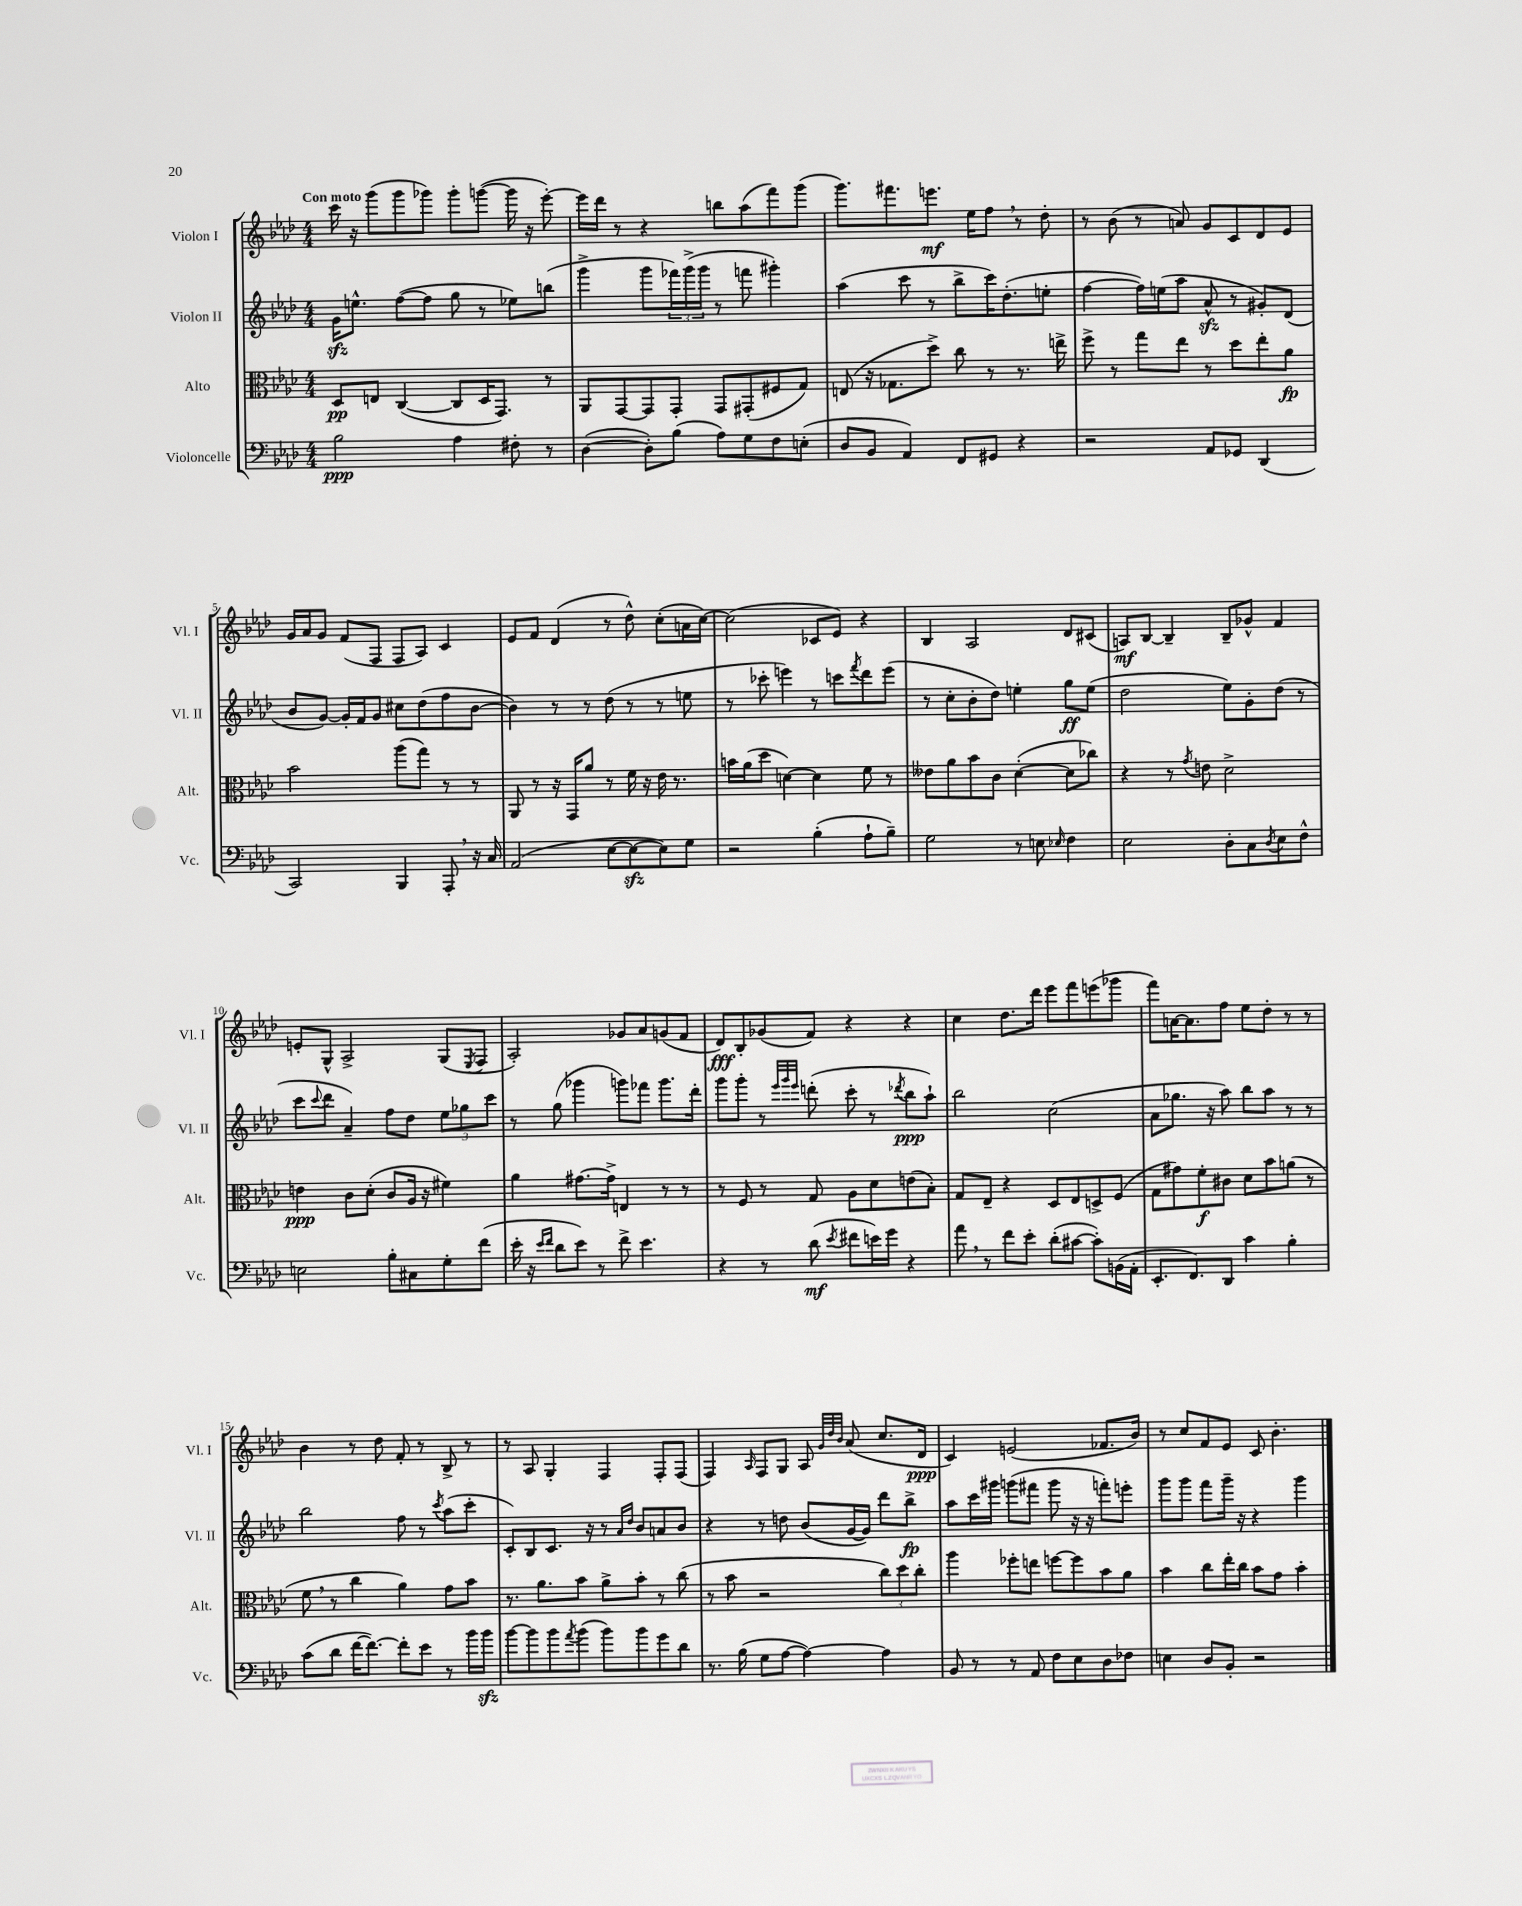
<<
\new StaffGroup <<
\new Staff = "s0" \with { instrumentName = "Violon I" shortInstrumentName = "Vl. I" } {
    \clef treble \key aes \major \numericTimeSignature \time 4/4 \tempo "Con moto"
    c'''16 r16 g'''8( g'''8 ges'''8) ges'''8-. g'''8~( g'''16 r16 ees'''8~-.) |
    ees'''16 des'''16 r8 r4 b''8 aes''8( f'''8) g'''8( |
    g'''8.) fis'''8. e'''8.\mf ees''16 f''8 \breathe r8 des''8-. |
    r8 bes'8( r8 a'8) g'8 c'8 des'8 ees'8 |
    g'16 aes'16 g'8 f'8( f8 f8 aes8) c'4 |
    ees'8 f'8 des'4( r8 des''8-^) c''8-.( a'16 c''16~) |
    c''2( ces'8 ees'8) r4 |
    bes4 aes2 des'8 cis'8( |
    a8\mf) bes8~ bes4-- bes8-- ges'8-^ f'4 |
    e'8-. g8-^ aes2-> g8( \acciaccatura { ees8 } f8 |
    aes2-.) ges'8 aes'8 g'8( f'8 |
    des'8\fff) bes8-. ges'8( f'8) r4 r4 |
    c''4 des''8. des'''16 ees'''8 f'''8 e'''8( ges'''8 |
    f'''8) a'16~ a'8. f''8 ees''8 des''8-. r8 r8 |
    bes'4 r8 des''8 f'8-. r8 bes8-> r8 |
    r8 aes8 g4-. f4 f8-. f8( |
    f4) \grace { aes16 } f8 g8 aes8 \grace { g'32 des''32 bes'32 } aes'8( c''8. des'16\ppp |
    c'4) e'2( fes'8. bes'16) |
    r8 c''8 f'8 ees'8 c'8 bes'4.-. \bar "|." |
}
\new Staff = "s1" \with { instrumentName = "Violon II" shortInstrumentName = "Vl. II" } {
    \clef treble \key aes \major \numericTimeSignature \time 4/4
    g'16\sfz e''8.-^ f''8~( f''8 g''8 r8 ees''8) b''8( |
    g'''4-> g'''8 \tuplet 3/2 { fes'''16) g'''16->( g'''16 } r8 f'''8 gis'''4-.) |
    aes''4( c'''8 r8 bes''8-> c'''16) des''8.-.( e''8-. |
    f''4~ f''16) e''16( aes''8 aes'8-^\sfz r8 gis'8-.) des'8( |
    bes'8 g'8~) g'16-. f'16 g'8 cis''8 des''8( f''8 bes'8~ |
    bes'4) r8 r8 des''8( r8 r8 e''8 |
    r8 ces'''8-. e'''4) r8 c'''8 \acciaccatura { f'''8 } des'''8 e'''8( |
    r8 c''8-. bes'8-. des''8) e''4-. g''8\ff e''8( |
    des''2 ees''8) g'8-. des''8( r8 |
    c'''8 \appoggiatura { c'''8 } des'''8 aes'4--) f''8 des''8 \tuplet 3/2 { ees''8 ges''8 c'''8 } |
    r8 g''8( ges'''4 g'''8) fes'''8 g'''8. des'''16-. |
    g'''8 g'''8-. r8 \grace { ees'''32 g'''32 ees'''32 } d'''8-.( c'''8-. r8 \acciaccatura { des'''8 } bes''8\ppp aes''8-!) |
    bes''2 c''2( |
    aes'8 ges''8. r16 aes''8) bes''8 aes''8 r8 r8 |
    bes''2 f''8 r8 \acciaccatura { c'''8 } aes''8( c'''8-. |
    c'8-.) bes8 c'8. r16 r8 \grace { aes'16 des''16 } bes'8 a'8 bes'8 |
    r4 r8 d''8 bes'8( g'16~ g'16) des'''8 bes''8->\fp |
    aes''8 c'''16 gis'''16 g'''8( fis'''8 g'''8 r16 r16 f'''8-.) e'''8-. |
    g'''8 g'''8 f'''8 g'''16-- r16 r4 g'''4 \bar "|." |
}
\new Staff = "s2" \with { instrumentName = "Alto" shortInstrumentName = "Alt." } {
    \clef alto \key aes \major \numericTimeSignature \time 4/4
    des8\pp e8 c4~( c8 des16 g,8.) r8 |
    aes,8 g,8~ g,8 g,8-. g,8 gis,8-.( fis8 g8) |
    e8( r16 ges8. des''8->) c''8 r8 r8. e''16-> |
    f''8-> r8 g''8 ees''8 r8 des''8 ees''8-. aes'8\fp |
    bes'2 aes''8( g''8) r8 r8 |
    aes,8 r8 r16 g,16 aes'8 r8 f'16 r16 ees'16 r8. |
    b'16 aes'16( des''8 d'4~) d'4 f'8 r8 |
    eeses'8 aes'8 bes'8 c'8 des'4~-.( des'8 ces''8) |
    r4 r8 \acciaccatura { g'8 } e'8 des'2-> |
    e'4\ppp c'8 des'8-.( c'8 aes16 r16 fis'4) |
    aes'4 gis'8.~ gis'16-> e4 r8 r8 |
    r8 f8 r8 g8 aes8 des'8 e'8( bes8-.) |
    g8 ees8-- r4 des8 ees8 d8-> f8( |
    g8 gis'8) f'8-.\f cis'8 des'8 bes'8 a'8( r8 |
    f'8 \breathe r8 c''4 aes'4) g'8 bes'8 |
    r8. aes'8. bes'8 aes'8-> bes'8-. r8 c''8( |
    r8 bes'8 r2 \tuplet 3/2 { c''8) des''8 c''8-. } |
    aes''4 fes''8-. e''8 f''8~ f''8 bes'8 aes'8 |
    bes'4 c''8 ees''16-. c''16 bes'8 g'8 bes'4-. \bar "|." |
}
\new Staff = "s3" \with { instrumentName = "Violoncelle" shortInstrumentName = "Vc." } {
    \clef bass \key aes \major \numericTimeSignature \time 4/4
    bes2\ppp aes4 fis8-. r8 |
    des4~( des8-.) bes8( aes8) g8 f8 e8-.( |
    des8 bes,8 aes,4) f,8 gis,8 r4 |
    r2 aes,8 ges,8 des,4( |
    c,2) bes,,4 aes,,8-. \breathe r16 c16 |
    aes,2( ees8~ ees8~\sfz ees8) g8 |
    r2 bes4-.( aes8-! bes8--) |
    g2 r8 e8 \grace { ees16 } f4 |
    ees2 des8-. c8 \acciaccatura { des8 } ees8 f8-^ |
    e2 bes8-. cis8 g8-. f'8( |
    ees'16-. r16 \grace { ees'16 f'16 } des'8 ees'8) r8 f'8-> ees'4. |
    r4 r8 des'8\mf( \acciaccatura { ees'8 } fis'8 e'16) g'16 r4 |
    aes'8 \breathe r8 f'8 ees'8-. des'8-.( cis'8~ cis'8-.) b,16( aes,16-. |
    ees,8.-. f,8.) des,8 c'4 bes4-. |
    c'8( des'8 f'16~ f'8.~) f'8-. ees'8 r8 bes'16 bes'16\sfz |
    bes'8~ bes'8 bes'8 \acciaccatura { aes'8 } bes'8( bes'8) bes'8 g'8 des'8 |
    r8. bes16( g8 aes8~ aes4~) aes4 |
    bes,8 r8 r8 aes,8 f8 ees8 des8 fes8 |
    e4 des8 bes,8-. r2 \bar "|." |
}
>>
>>
